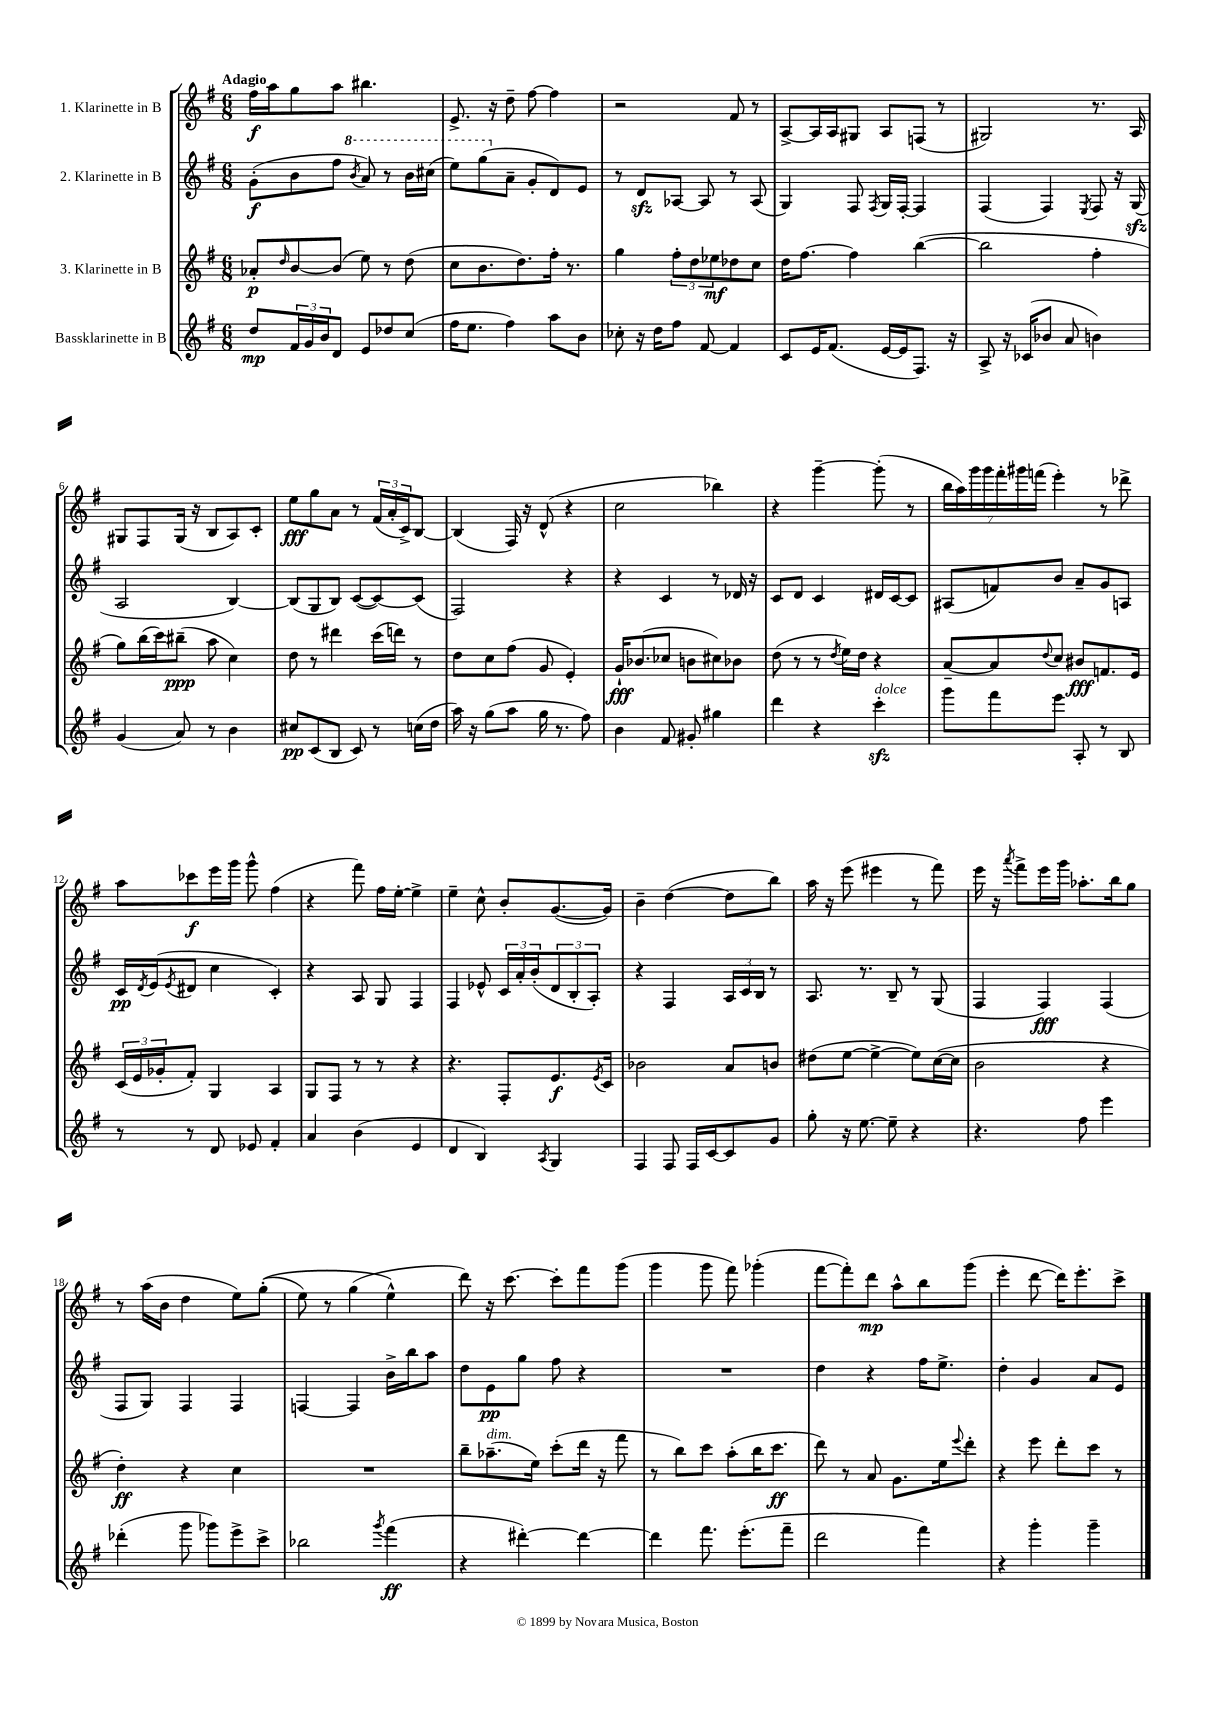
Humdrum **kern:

**kern	**kern	**kern	**kern
*staff4	*staff3	*staff2	*staff1
*clefG2	*clefG2	*clefG2	*clefG2
*k[f#]	*k[f#]	*k[f#]	*k[f#]
*M6/8	*M6/8	*M6/8	*M6/8
8dd	8a-'	(8g'	16ff#
.	.	.	16aa
.	16qqdd	.	.
24f#	[8b	8b	8gg
24g	.	.	.
24b	.	.	.
8d	(8b]	8ff#	8aa
.	.	8qbb	.
8e	8ee)	8aa)	4.bb#
8dd-	8r	8r	.
(8cc	(8dd	16bb	.
.	.	(16ccc#	.
=	=	=	=
16ff#	8cc	8eee)	8.e^
8.ee	.	.	.
.	8.b	(8ggg	.
.	.	.	16r
4ff#)	.	8a~	8dd~
.	8.dd)	.	.
.	.	8g'	[8ff#
8aa	16ff#'	8d)	4ff#]
.	8.r	.	.
8b	.	8e	.
=	=	=	=
8cc-'	4gg	8r	2r
16r	.	8d	.
16dd	.	.	.
8ff#	12ff#'	[8A-	.
.	12dd	.	.
[8f#	.	8A-]	.
.	12ee-	.	.
4f#]	8dd-	8r	8f#
.	8cc	(8A-	8r
=	=	=	=
8c	16dd	4G)	[8A^
.	[8.ff#	.	.
16e	.	.	16A]
(8.f#	.	.	16A
.	4ff#]	8F#	8G#
.	.	8qF#	.
[16e	.	16G	8A
16e]	.	[16F#'	.
8.F#)	([4bb	4F#]	(8F
.	.	.	8r
16r	.	.	.
=	=	=	=
8A^	2bb]	(4F#	2G#)
16r	.	.	.
(16c-	.	.	.
8b-	.	4F#)	.
8a	.	.	.
.	.	8qE	.
4b)	4ff#'	8F#	8.r
.	.	16r	.
.	.	(16G	16A
=	=	=	=
(4g	8gg)	2A	8G#
.	(16bb	.	8F#
.	16ccc)	.	.
8a)	(8bb#~	.	(16G#
.	.	.	16r
8r	8aa	.	8B
4b	4cc)	[4B)	8A)
.	.	.	8c'
=	=	=	=
8cc#	8dd	(8B]	8ee
(8c	8r	8G	8gg
8B	4ddd#	8B)	8a
8c)	.	([8c	8r
8r	(16ccc	8c_)	(24f#
.	.	.	24a'
.	16ddd)	.	.
.	.	.	24c^)
(16cc	8r	(8c]	[8B
16dd	.	.	.
=	=	=	=
16aa)	8dd	2F#)	(4B]
16r	.	.	.
(8gg	8cc	.	.
8aa	(8ff#	.	16F#)
.	.	.	16r
16gg	8g	.	(8d^^
8.r	.	.	.
.	4e')	4r	4r
8ff#)	.	.	.
=	=	=	=
4b	16g`	4r	2cc
.	(8.b-	.	.
8f#	8cc-	4c	.
8g#'	8b	.	.
4gg#	8cc#)	8r	4bb-)
.	8b-	16d-	.
.	.	16r	.
=	=	=	=
4ddd	(8dd	8c	4r
.	8r	8d	.
4r	8r	4c	[4ggg~
.	8qdd	.	.
.	16ee)	.	.
.	16dd	.	.
4ccc'	4r	16d#	(8ggg']
.	.	[16c	.
.	.	8c]	8r
=	=	=	=
8ggg	[8a~	(8A#	28bb
.	.	.	28aa)
.	.	.	28ggg
.	.	.	28ggg
8fff#	8a]	8f)	.
.	.	.	28fff#'
.	.	.	28ggg#
.	.	.	(28fff
.	8qqdd	.	.
8eee	8cc	8b	4eee')
8A'	8b#	8a~	.
8r	8.f	8g	8r
8B	.	8A	8ddd-^
.	16e	.	.
=	=	=	=
8r	(24c	16c	8aa
.	24e	.	.
.	.	8qd	.
.	.	(16e	.
.	24g-'	.	.
.	.	8qe	.
8r	8f#')	8d#	8ccc-
8d	4G	4cc	16eee
.	.	.	16ggg
8e-	.	.	8ggg^^
4f#'	4A	4c')	(4ff#
=	=	=	=
4a	8G	4r	4r
.	8F#	.	.
(4b	8r	8A	8fff#)
.	8r	8G	16ff#
.	.	.	[16ee'
4e	4r	4F#	4ee^]
=	=	=	=
4d	4.r	4F#	4ee~
4B)	.	8e-^^	8cc^^
.	8F#'	24c	8b'
.	.	24a'	.
.	.	(24b'	.
8qA	.	.	.
4G	8.e	12d	([8.g
.	.	12B'	.
.	.	12A')	.
.	8qe	.	.
.	16c	.	16g])
=	=	=	=
4F#	2b-	4r	4b~
8F#	.	4F#	([4dd
16F#	.	.	.
[16c	.	.	.
8c]	8a	24A	8dd]
.	.	24c	.
.	.	24B	.
8g	8b	8r	8bb)
=	=	=	=
8gg'	(8dd#	8.A	16aa
.	.	.	16r
16r	[8ee	.	(8eee
[8.ee	.	8.r	.
.	4ee^_	.	4eee#
8ee~]	.	8B~	.
4r	8ee])	8r	8r
.	([16cc	(8G	8fff#)
.	16cc]	.	.
=	=	=	=
4.r	2b	4F#	16eee
.	.	.	16r
.	.	.	8qaaa
.	.	.	8fff#^
.	.	4F#)	16eee
.	.	.	16ggg
8ff#	.	.	8.aa-'
4eee	4r	(4F#	.
.	.	.	16bb
.	.	.	8gg
=	=	=	=
(4ddd-'	4dd')	8F#	8r
.	.	8G)	(16aa
.	.	.	16b
8ggg	4r	4F#	4dd
8ggg-)	.	.	.
8eee^	4cc	4F#	8ee)
8ccc^	.	.	&((8gg'
=	=	=	=
2bb-	2.r	[4F	8ee)
.	.	.	8r
.	.	4F]	(4gg
8qggg	.	.	.
(4fff#	.	16b^	4ee^^&)
.	.	16bb	.
.	.	8aa	.
=	=	=	=
4r	8bb~	8dd	8ddd)
.	(8.aa-~	8e	16r
.	.	.	[8.ccc
[4ddd#')	.	8gg	.
.	16ee)	.	.
.	(8ccc'	8ff#	8ccc']
4ddd#_	16ddd	4r	8fff#
.	16r	.	.
.	8fff#	.	(8ggg
=	=	=	=
4ddd#]	8r	2.r	4ggg
.	8bb)	.	.
8.fff#	8ccc	.	8ggg
.	(8aa'	.	8fff#)
(8.eee'	.	.	.
.	16bb	.	(4ggg-'
.	8.ccc	.	.
8fff#~	.	.	.
=	=	=	=
2ddd	8ddd)	4dd	[8fff#
.	8r	.	8fff#'])
.	8a	4r	8ddd
.	8.g	.	8aa^^
4fff#)	.	16ff#	8bb
.	16ee	8.ee^	.
.	8qqeee	.	.
.	8ddd'	.	(8ggg
=	=	=	=
4r	4r	4dd'	4eee'
4ggg'	8eee	4g	[8ddd
.	8ddd'	.	16ddd])
.	.	.	8.eee'
4ggg~	8ccc	8a	.
.	8r	8e	8ccc^
==	==	==	==
*-	*-	*-	*-
